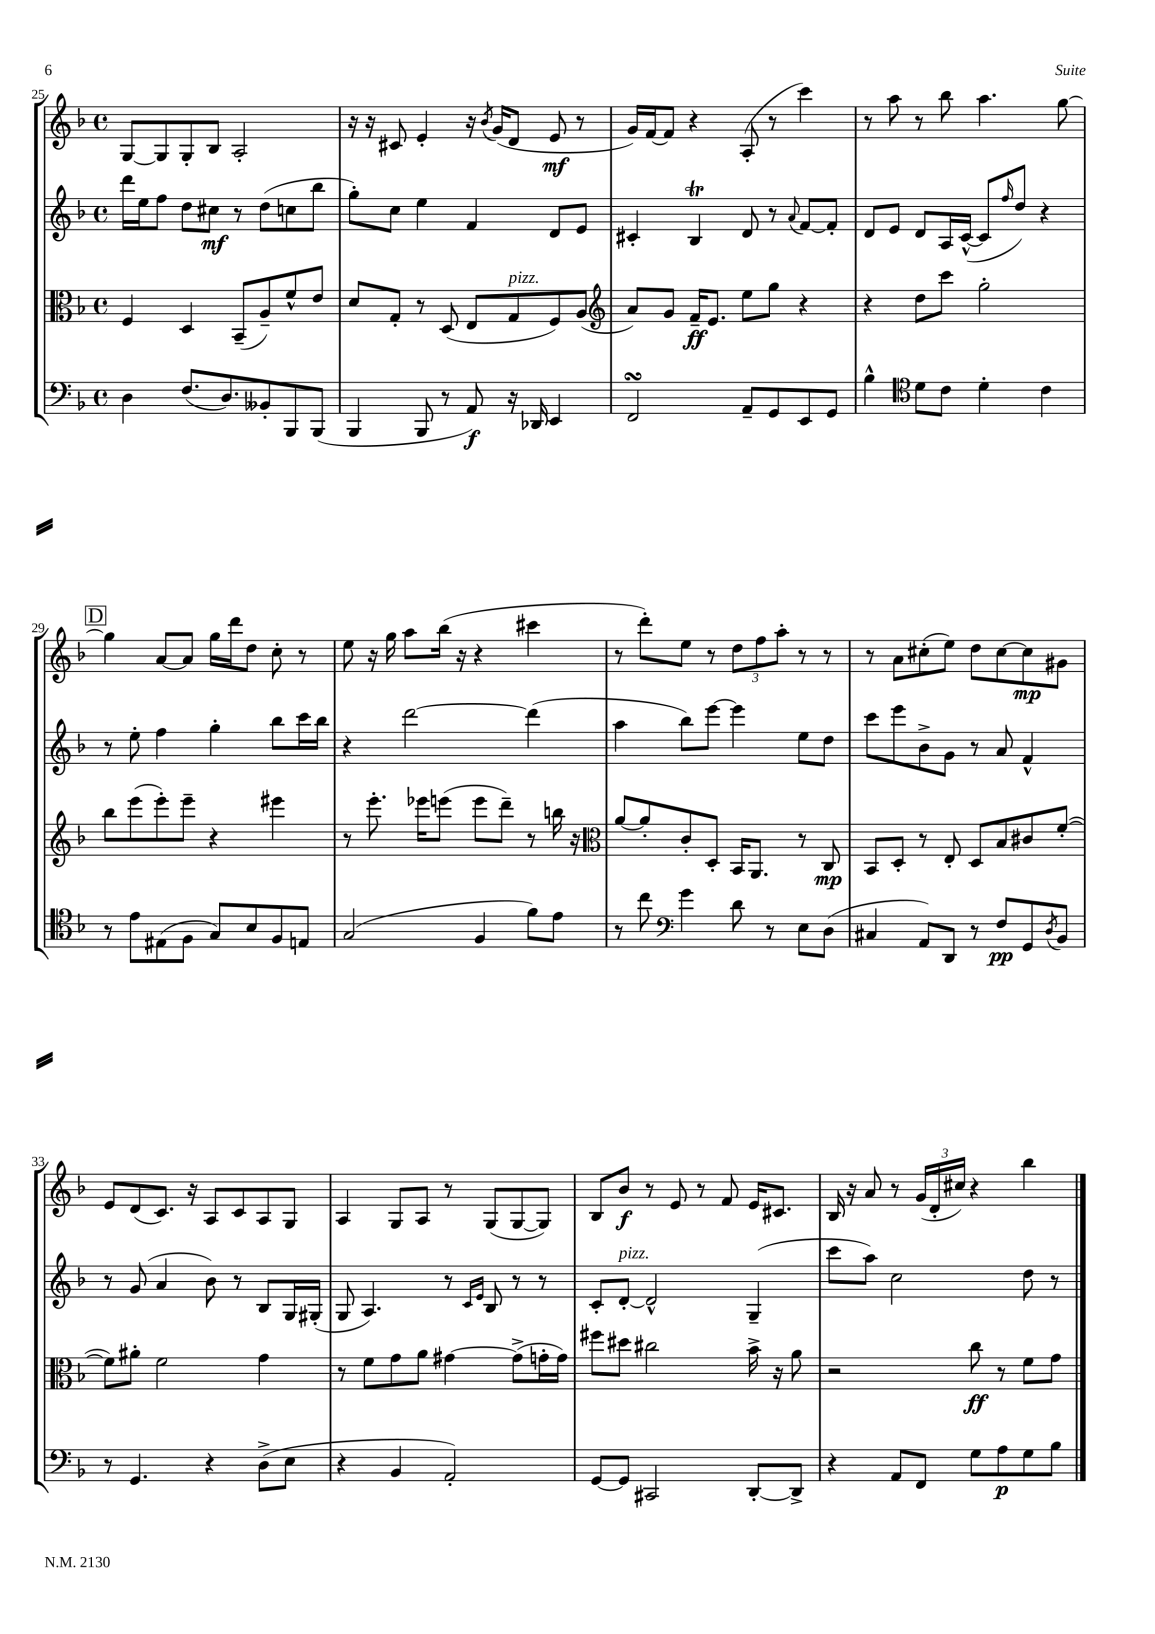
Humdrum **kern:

**kern	**dynam	**kern	**dynam	**kern	**dynam	**kern	**dynam
*part4	*part4	*part3	*part3	*part2	*part2	*part1	*part1
*staff4	*staff4	*staff3	*staff3	*staff2	*staff2	*staff1	*staff1
*clefF4	*	*clefC3	*	*clefG2	*	*clefG2	*
*k[b-]	*	*k[b-]	*	*k[b-]	*	*k[b-]	*
*M4/4	*	*M4/4	*	*M4/4	*	*M4/4	*
*met(c)	*	*met(c)	*	*met(c)	*	*met(c)	*
=25	=25	=25	=25	=25	=25	=25	=25
4D\	.	4F/	.	16ddd\LL	.	[8G/L	.
.	.	.	.	16ee\J	.	.	.
.	.	.	.	8ff\J	.	8G/]	.
(8.F/L	.	4D/	.	8dd\L	.	8G'/	.
.	.	.	.	8cc#X\J	mf	8B-/J	.
8.D/)	.	.	.	.	.	.	.
.	.	(8BB-~/L	.	8r	.	2A'/	.
8BB--X'/	.	8A~/)	.	(8dd\L	.	.	.
8BBB-/	.	8f^^/	.	8ccn\	.	.	.
(8BBB-/J	.	8e/J	.	8bb-\J	.	.	.
=26	=26	=26	=26	=26	=26	=26	=26
4BBB-/	.	8d/L	.	8gg'\L)	.	16r	.
.	.	.	.	.	.	16r	.
.	.	8G'/J	.	8cc\J	.	8c#X/	.
8BBB-/	.	8r	.	4ee\	.	4e'/	.
8r	.	(8D/	.	.	.	.	.
8AA/)	f	8E/L	.	4f/	.	16r	.
.	.	.	.	.	.	8qb-/	.
.	.	.	.	.	.	(16g/KL	.
!	!	!LO:TX:a:i:t=pizz.	!	!	!	!	!
16r	.	8G/	.	.	.	8d/J	.
16DD-X/	.	.	.	.	.	.	.
4EE/	.	8F/)	.	8d/L	.	8e/	mf
.	.	(8A/J	.	8e/J	.	8r	.
=27	=27	=27	=27	=27	=27	=27	=27
*	*	*clefG2	*	*	*	*	*
2FFsSSs/	.	8a/L)	.	4c#X'/	.	16g/LL)	.
.	.	.	.	.	.	[16f/J	.
.	.	8g/J	.	.	.	8f/J]	.
.	.	16f~/KL	ff	4B-T/	.	4r	.
.	.	8.e/J	.	.	.	.	.
8AA~/L	.	8ee\L	.	8d/	.	(8A'/	.
8GG/	.	8gg\J	.	8r	.	8r	.
.	.	.	.	8qqa/	.	.	.
8EE/	.	4r	.	[8f/L	.	4ccc\)	.
8GG/J	.	.	.	8f'/J]	.	.	.
=28	=28	=28	=28	=28	=28	=28	=28
4B-^^\	.	4r	.	8d/L	.	8r	.
.	.	.	.	8e/J	.	8aa\	.
*clefC4	*	*	*	*	*	*	*
8d\L	.	8dd\L	.	8d/L	.	8r	.
8c\J	.	8ccc\J	.	16A/L	.	8bb-\	.
.	.	.	.	([16c^^/JJ	.	.	.
4d'\	.	2gg'\	.	8c/L]	.	4.aa\	.
.	.	.	.	16qqff/	.	.	.
.	.	.	.	8dd/J)	.	.	.
4c\	.	.	.	4r	.	.	.
.	.	.	.	.	.	[8gg\	.
!!LO:LB:g=z
!!LO:REH:place=s1:t=D
=29	=29	=29	=29	=29	=29	=29	=29
8r	.	8bb-\L	.	8r	.	4gg\]	.
8e\L	.	(8eee\	.	8ee'\	.	.	.
(8E#X\	.	8eee'\)	.	4ff\	.	[8a/L	.
8F\J	.	8eee~\J	.	.	.	8a/J]	.
8G/L)	.	4r	.	4gg'\	.	16gg\LL	.
.	.	.	.	.	.	16ddd\J	.
8B-/	.	.	.	.	.	8dd\J	.
8F/	.	4eee#X\	.	8bb-\L	.	8cc'\	.
8En/J	.	.	.	16ccc\L	.	8r	.
.	.	.	.	16bb-\JJ	.	.	.
=30	=30	=30	=30	=30	=30	=30	=30
(2G/	.	8r	.	4r	.	8ee\	.
.	.	8.eee'\	.	.	.	16r	.
.	.	.	.	.	.	16gg\	.
.	.	.	.	[2ddd\	.	8aa\L	.
.	.	16eee-X\KL	.	.	.	.	.
.	.	(8eeen\J	.	.	.	(16bb-\Jk	.
.	.	.	.	.	.	16r	.
4F/	.	8eee\L	.	.	.	4r	.
.	.	8ddd~\J)	.	.	.	.	.
8f\L)	.	8r	.	(4ddd\]	.	4ccc#X\	.
8e\J	.	16bbn\	.	.	.	.	.
.	.	16r	.	.	.	.	.
=31	=31	=31	=31	=31	=31	=31	=31
*	*	*clefC3	*	*	*	*	*
8r	.	[8a/L	.	4aa\	.	8r	.
8cc\	.	8a'/]	.	.	.	8ddd'\L)	.
*clefF4	*	*	*	*	*	*	*
4g\	.	8c'/	.	8bb-\L)	.	8ee\J	.
.	.	8D'/J	.	[8eee\J	.	8r	.
8d\	.	16BB-/KL	.	4eee\]	.	12dd\L	.
.	.	8.AA/J	.	.	.	.	.
.	.	.	.	.	.	12ff\	.
8r	.	.	.	.	.	.	.
.	.	.	.	.	.	12aa'\J	.
8E\L	.	8r	.	8ee\L	.	8r	.
(8D\J	.	8C/	mp	8dd\J	.	8r	.
=32	=32	=32	=32	=32	=32	=32	=32
4C#X/	.	8BB-/L	.	8ccc\L	.	8r	.
.	.	8D'/J	.	8eee\	.	8a\L	.
8AA/L)	.	8r	.	8b-^\	.	(8cc#X'\	.
8DD/J	.	8E'/	.	8g\J	.	8ee\J)	.
8r	.	8D/L	.	8r	.	8dd\L	.
8F/L	pp	8B-/	.	8a/	.	[8cc#\	.
8GG/	.	8c#X/	.	4f^^/	.	8cc#\]	mp
8qD/	.	.	.	.	.	.	.
8BB-/J	.	([8f'/J	.	.	.	8g#X\J	.
!!LO:LB:g=z
=33	=33	=33	=33	=33	=33	=33	=33
8r	.	8f\L])	.	8r	.	8e/L	.
4.GG/	.	8a#X'\J	.	(8g/	.	(8d/	.
.	.	2f\	.	4a/	.	8.c/J)	.
.	.	.	.	.	.	16r	.
4r	.	.	.	8b-\)	.	8A/L	.
.	.	.	.	8r	.	8c/	.
(8D^\L	.	4g\	.	8B-/L	.	8A/	.
8E\J	.	.	.	16G/L	.	8G/J	.
.	.	.	.	(16G#X'/JJ	.	.	.
=34	=34	=34	=34	=34	=34	=34	=34
4r	.	8r	.	8G/	.	4A/	.
.	.	8f\L	.	4.A/)	.	.	.
4BB-/	.	8g\	.	.	.	8G/L	.
.	.	8a\J	.	.	.	8A/J	.
2AA'/)	.	[4g#X\	.	8r	.	8r	.
.	.	.	.	16qqc/LL	.	.	.
.	.	.	.	16qqe/JJ	.	.	.
.	.	.	.	8B-/	.	(8G/L	.
.	.	(8g#^\L]	.	8r	.	[8G/	.
.	.	16gn'\L	.	8r	.	8G/J])	.
.	.	16g\JJ)	.	.	.	.	.
=35	=35	=35	=35	=35	=35	=35	=35
[8GG/L	.	8ff#X\L	.	8c'/L	.	8B-/L	.
!	!	!	!	!LO:TX:a:i:t=pizz.	!	!	!
8GG/J]	.	8dd#X\J	.	[8d'/J	.	8b-/J	f
2CC#X/	.	2cc#X\	.	2d^^/]	.	8r	.
.	.	.	.	.	.	8e/	.
.	.	.	.	.	.	8r	.
.	.	.	.	.	.	8f/	.
[8DD'/L	.	16b-^\	.	(4G~/	.	16e/KL	.
.	.	16r	.	.	.	8.c#X/J	.
8DD^/J]	.	8a\	.	.	.	.	.
=36	=36	=36	=36	=36	=36	=36	=36
4r	.	2r	.	8ccc\L	.	16B-/	.
.	.	.	.	.	.	16r	.
.	.	.	.	8aa\J)	.	8a/	.
8AA/L	.	.	.	2cc\	.	8r	.
8FF/J	.	.	.	.	.	(24g/LL	.
.	.	.	.	.	.	24d'/	.
.	.	.	.	.	.	24cc#X/JJ)	.
8G\L	.	8cc\	ff	.	.	4r	.
8A\	p	8r	.	.	.	.	.
8G\	.	8f\L	.	8dd\	.	4bb-\	.
8B-\J	.	8g\J	.	8r	.	.	.
==	==	==	==	==	==	==	==
*-	*-	*-	*-	*-	*-	*-	*-
